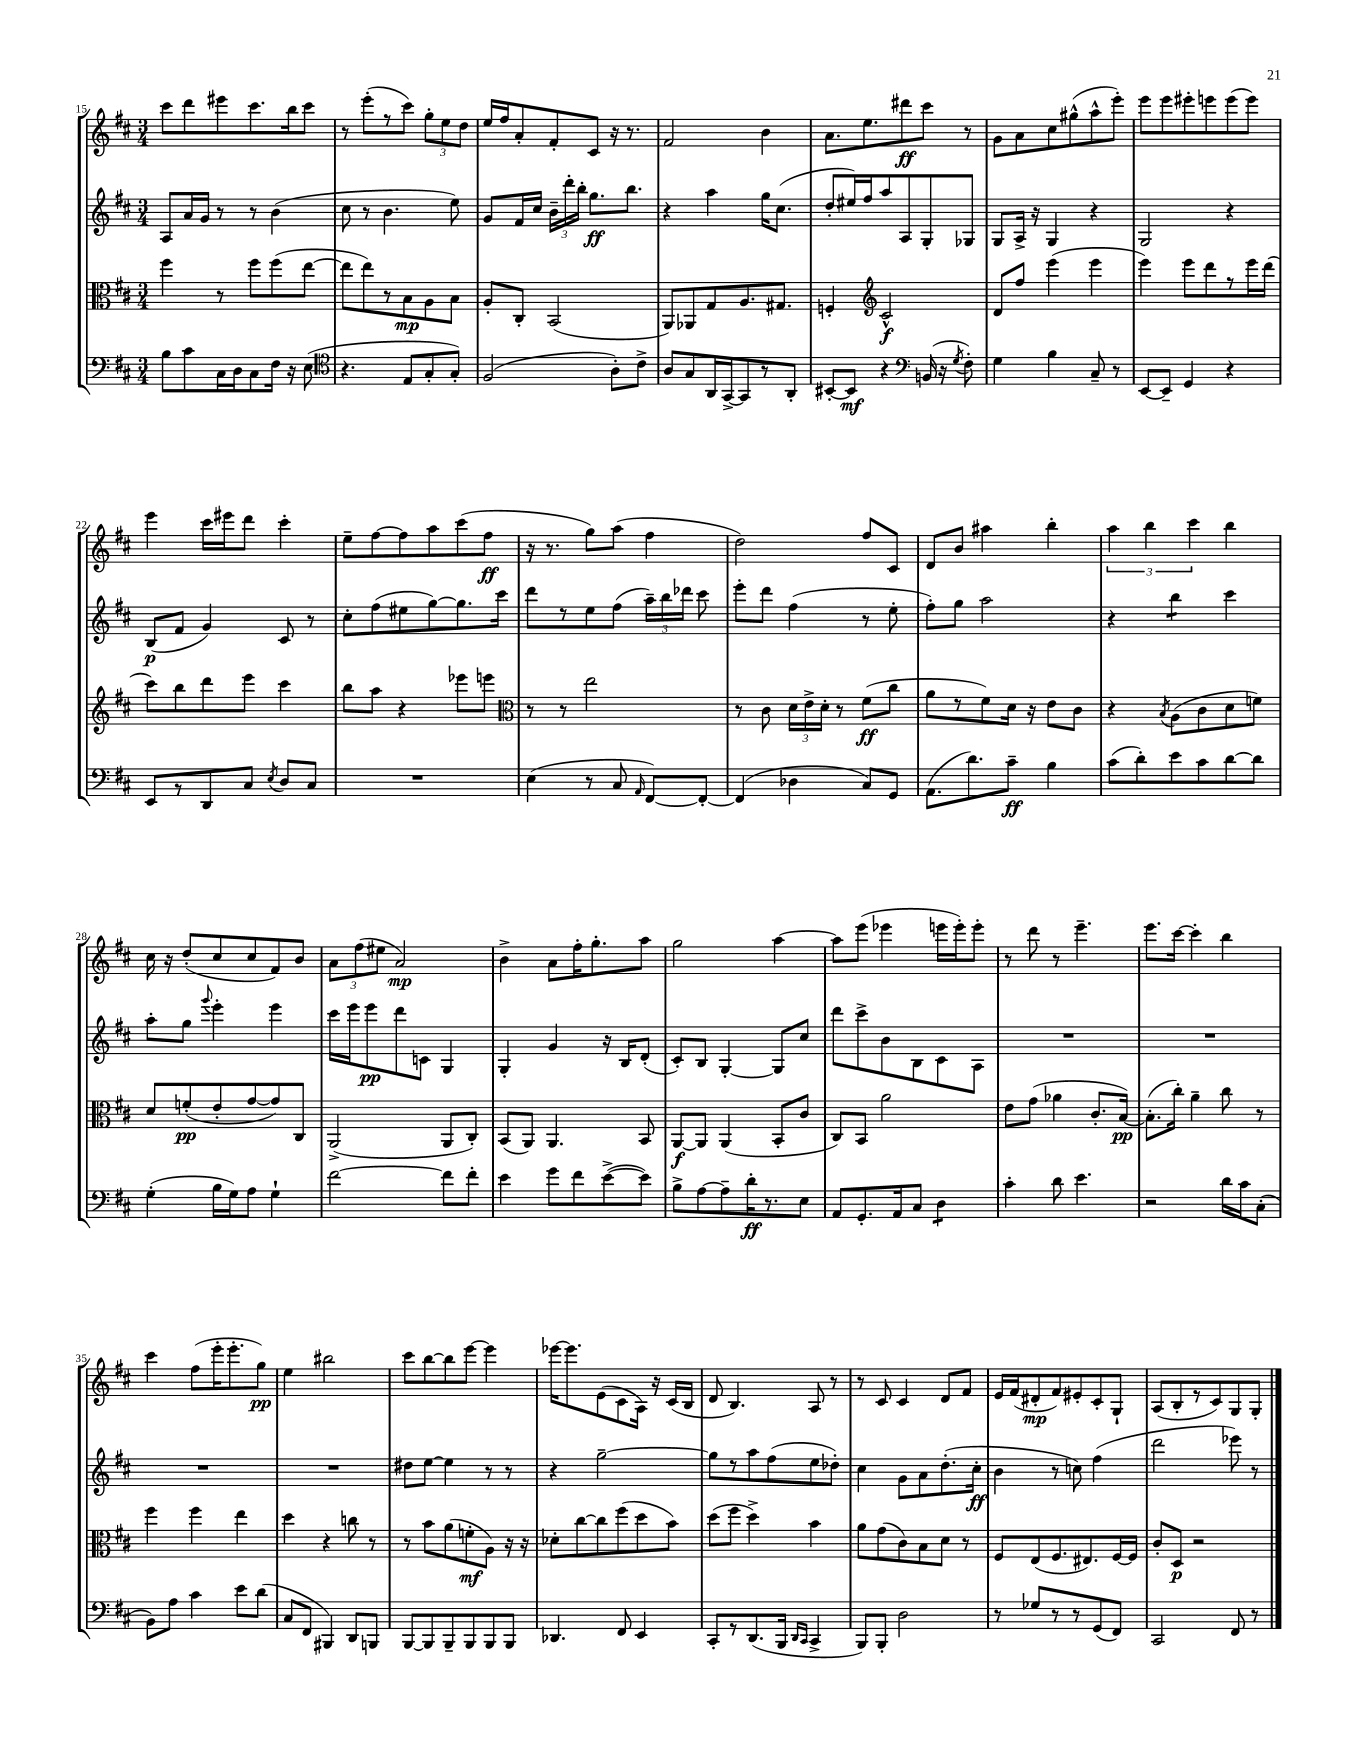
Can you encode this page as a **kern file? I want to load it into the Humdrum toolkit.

**kern	**kern	**kern	**kern
*staff4	*staff3	*staff2	*staff1
*clefF4	*clefC3	*clefG2	*clefG2
*k[f#c#]	*k[f#c#]	*k[f#c#]	*k[f#c#]
*M3/4	*M3/4	*M3/4	*M3/4
8B\L	4ff#\	8A/L	8ccc#\L
8c#\	.	16a/L	8ddd\
.	.	16g/JJ	.
16C#\L	8r	8r	8eee#\
16D\J	.	.	.
8C#\	8ff#\L	8r	8.ccc#\
16F#\Jk	(8ff#\	(4b\	.
16r	.	.	16bb\k
(8E\	[8ee\J	.	8ccc#\J
=	=	=	=
*clefC4	*	*	*
4.r	8ee\]L	8cc#\	8r
.	8ee\)	8r	(8eee'\L
.	8r	4.b\	8r
8E/L	8B\	.	8ccc#\J)
8G'/	8A\	.	12gg'\L
.	.	.	12ee\
8G'/J)	8B\J	8ee\)	.
.	.	.	12dd\J
=	=	=	=
(2F#/	8A'/L	8g/L	16ee/LL
.	.	.	16ff#/J
.	8C#'/J	16f#/L	8a'/
.	.	16cc#/JJ	.
.	(2BB/	24b~\LL	8f#'/
.	.	24ddd'\	.
.	.	24bb'\JJ	.
.	.	8.gg\L	8c#/J
8A'\L)	.	.	16r
.	.	8.bb\J	8.r
8c#^\J	.	.	.
=	=	=	=
8A/L	8AA/L)	4r	2f#/
8G/	8AA-/	.	.
16AA/L	8G/	4aa\	.
[16GG^/J	.	.	.
8GG/]	8.A/	.	.
8r	.	16gg\LK	4b\
.	8.G#/J	(8.cc#\J	.
8AA'/J	.	.	.
=	=	=	=
[8BB#'/L	4F'/	8dd'/L	8.a\L
8BB#/]J	.	16ee#/L)	.
.	.	16ff#/J	8.ee\
*	*clefG2	*	*
4r	2c#^^/	8aa/	.
.	.	8A/	8ddd#\
*clefF4	*	*	*
(16BB/	.	8G'/	8ccc#\J
16r	.	.	.
8qG/	.	.	.
8F#'\)	.	8G-/J	8r
=	=	=	=
4G\	8d/L	8G/L	8g\L
.	8ff#/J	16A^/Jk	8a\
.	.	16r	.
4B\	(4eee\	4G/	8cc#\
.	.	.	(8gg#^^\
8C#~/	4eee\	4r	8aa^^\
8r	.	.	8eee'\J)
=	=	=	=
[8EE/L	4eee\)	2G/	8eee\L
8EE~/]J	.	.	8eee\
4GG/	8eee\L	.	8eee#'\
.	8ddd\	.	8eee\
4r	8r	4r	(8eee\
.	16eee\L	.	8eee\J)
.	(16ddd\JJ	.	.
=	=	=	=
8EE/L	8ccc#\L)	(8B/L	4eee\
8r	8bb\	8f#/J	.
8DD/	8ddd\	4g/)	16ccc#\LL
.	.	.	16eee#\J
8C#/J	8eee\J	.	8ddd\J
8qE/	.	.	.
8D/L	4ccc#\	8c#/	4ccc#'\
8C#/J	.	8r	.
=	=	=	=
2.r	8bb\L	8cc#'\L	8ee~\L
.	8aa\J	(8ff#\	[8ff#\
.	4r	8ee#\	8ff#\]
.	.	[8gg\)	8aa\
.	8eee-\L	8.gg\]	(8ccc#\
.	8eee\J	.	8ff#\J
.	.	16ccc#\Jk	.
=	=	=	=
*	*clefC3	*	*
(4E\	8r	8ddd\L	16r
.	.	.	8.r
.	8r	8r	.
8r	2ee\	8ee\	8gg\L)
8C#/	.	(8ff#\J	(8aa\J
16qqAA/	.	.	.
[8FF#/L)	.	24aa~\LL)	4ff#\
.	.	24bb\	.
.	.	24ddd-\JJ	.
8FF#'/_J	.	8ccc#\	.
=	=	=	=
(4FF#/]	8r	8eee'\L	2dd\)
.	8c#\	8ddd\J	.
4D-\	24d\LL	(4ff#\	.
.	24e^\	.	.
.	24d'\JJ	.	.
.	8r	.	.
8C#/L)	(8f#\L	8r	8ff#/L
8GG/J	8cc#\J	8ee'\	8c#/J
=	=	=	=
(8.AA\L	8a\L	8ff#'\L)	8d/L
.	8r	8gg\J	8b/J
8.d\)	.	.	.
.	8f#\)	2aa\	4aa#\
8c#~\J	16d\Jk	.	.
.	16r	.	.
4B\	8e\L	.	4bb'\
.	8c#\J	.	.
=	=	=	=
(8c#\L	4r	4r	6aa\
8d'\)	.	.	.
.	.	.	6bb\
.	8qB/	.	.
8e\	(8A\L	4bb\	.
.	.	.	6ccc#\
8c#\	8c#\	.	.
[8d\	8d\	4ccc#\	4bb\
8d\]J	8f\J)	.	.
=	=	=	=
(4G'\	8d/L	8aa'\L	16cc#\
.	.	.	16r
.	(8f'/	8gg\J	(8dd'/L
.	.	8qqggg/	.
16B\LL	8e'/	4eee'\	8cc#/
16G\J)	.	.	.
8A\J	[8g/	.	8cc#/
4G`\	8g/])	4eee\	8f#/)
.	8C#/J	.	8b/J
=	=	=	=
[2f#\	(2AA^/	16ccc#\LL	12a\L
.	.	16eee\J	.
.	.	.	(12ff#\
.	.	8eee\	.
.	.	.	12ee#\J
.	.	8ddd\	2a/)
.	.	8c\J	.
8f#\]L	8AA/L	4G/	.
8f#'\J	8C#'/J)	.	.
=	=	=	=
4e\	(8BB/L	4G'/	4b^\
.	8AA/J)	.	.
8g\L	4.AA/	4g/	8a\L
8f#\	.	.	16ff#'\K
.	.	.	8.gg'\
([8e^\	.	16r	.
.	.	16B/LK	.
8e\]J)	8BB/	(8d'/J	8aa\J
=	=	=	=
8B^\L	[8AA/L	8c#'/L)	2gg\
[8A\	8AA/]J	8B/J	.
8A~\]	(4AA/	[4G'/	.
16d'\K	.	.	.
8.r	.	.	.
.	8BB'/L	8G/]L	[4aa\
8E\J	8c#/J	8cc#/J	.
=	=	=	=
8AA/L	8C#/L)	8ddd\L	8aa\]L
8.GG'/	8BB/J	8ccc#^\	(8eee\J
.	2a\	8b\	4eee-\
16AA/k	.	.	.
8C#/J	.	8B\	.
4D\	.	8c#\	16eee\LL
.	.	.	16eee'\J)
.	.	8A\J	8eee'\J
=	=	=	=
4c#'\	8e\L	2.r	8r
.	(8g\J	.	8ddd\
8d\	4a-\	.	8r
4.e\	.	.	4.eee~\
.	8.c#'/L	.	.
.	[16B/Jk)	.	.
=	=	=	=
2r	(8.B'\]L	2.r	8.eee\L
.	16cc#'\Jk)	.	[16ccc#\Jk
.	4a~\	.	4ccc#'\]
16d\LL	8cc#\	.	4bb\
16c#\J	.	.	.
(8C#'\J	8r	.	.
=	=	=	=
8BB\L)	4ff#\	2.r	4ccc#\
8A\J	.	.	.
4c#\	4ff#\	.	(8ff#\L
.	.	.	16eee'\K
.	.	.	8.eee'\
8e\L	4ee\	.	.
(8d\J	.	.	8gg\J)
=	=	=	=
8C#/L	4dd\	2.r	4ee\
8FF#/J	.	.	.
4BBB#/)	4r	.	2bb#\
8DD/L	8cc\	.	.
8BBB/J	8r	.	.
=	=	=	=
[8BBB/L	8r	8dd#\L	8ccc#\L
8BBB/]	8b\L	[8ee\J	[8bb\
8BBB~/	(8a\	4ee\]	8bb\]
8BBB/	8f'\	.	[8eee\J
8BBB/	8A\J)	8r	4eee\]
8BBB/J	16r	8r	.
.	16r	.	.
=	=	=	=
4.DD-/	8d-'\L	4r	[16eee-\LK
.	.	.	8.eee-\]
.	[8cc#\	.	.
.	8cc#\]	[2gg~\	(8e\
8FF#/	(8ff#\	.	8c#\
4EE/	8dd\	.	16A\Jk)
.	.	.	16r
.	8b\J)	.	(16c#/LL
.	.	.	16B/JJ
=	=	=	=
8CC#'/L	(8dd\L	8gg\]L	8d/
8r	8ff#\J	8r	4.B/)
(8.DD/	4dd^\)	8aa\	.
.	.	(8ff#\	.
16BBB/Jk	.	.	.
16qqDD/LL	.	.	.
16qqCC#/JJ	.	.	.
4CC#^/	4b\	8ee\	8A/
.	.	8dd-'\J)	8r
=	=	=	=
8BBB/L)	8a\L	4cc#\	8r
8BBB'/J	(8g\	.	8c#/
2D\	8c#\)	8g\L	4c#/
.	8B\	8a\	.
.	8d\J	(8.dd'\	8d/L
.	8r	.	8f#/J
.	.	16cc#'\Jk	.
=	=	=	=
8r	8F#/L	4b\	16e/LL
.	.	.	(16f#/J
8G-/L	(8E/	.	8d#'/
8r	8.F#/	8r	8f#/)
8r	.	8cc\)	8e#'/
.	8.E#/)	.	.
(8GG/	.	(4ff#\	8c#'/
8FF#/J)	[16F#/L	.	8G`/J
.	16F#/]JJ	.	.
=	=	=	=
2CC#/	8c#'/L	2ddd\	(8A/L
.	8D/J	.	8B'/
.	2r	.	8r
.	.	.	8c#/)
8FF#/	.	8eee-\)	8G/
8r	.	8r	8G'/J
==	==	==	==
*-	*-	*-	*-
